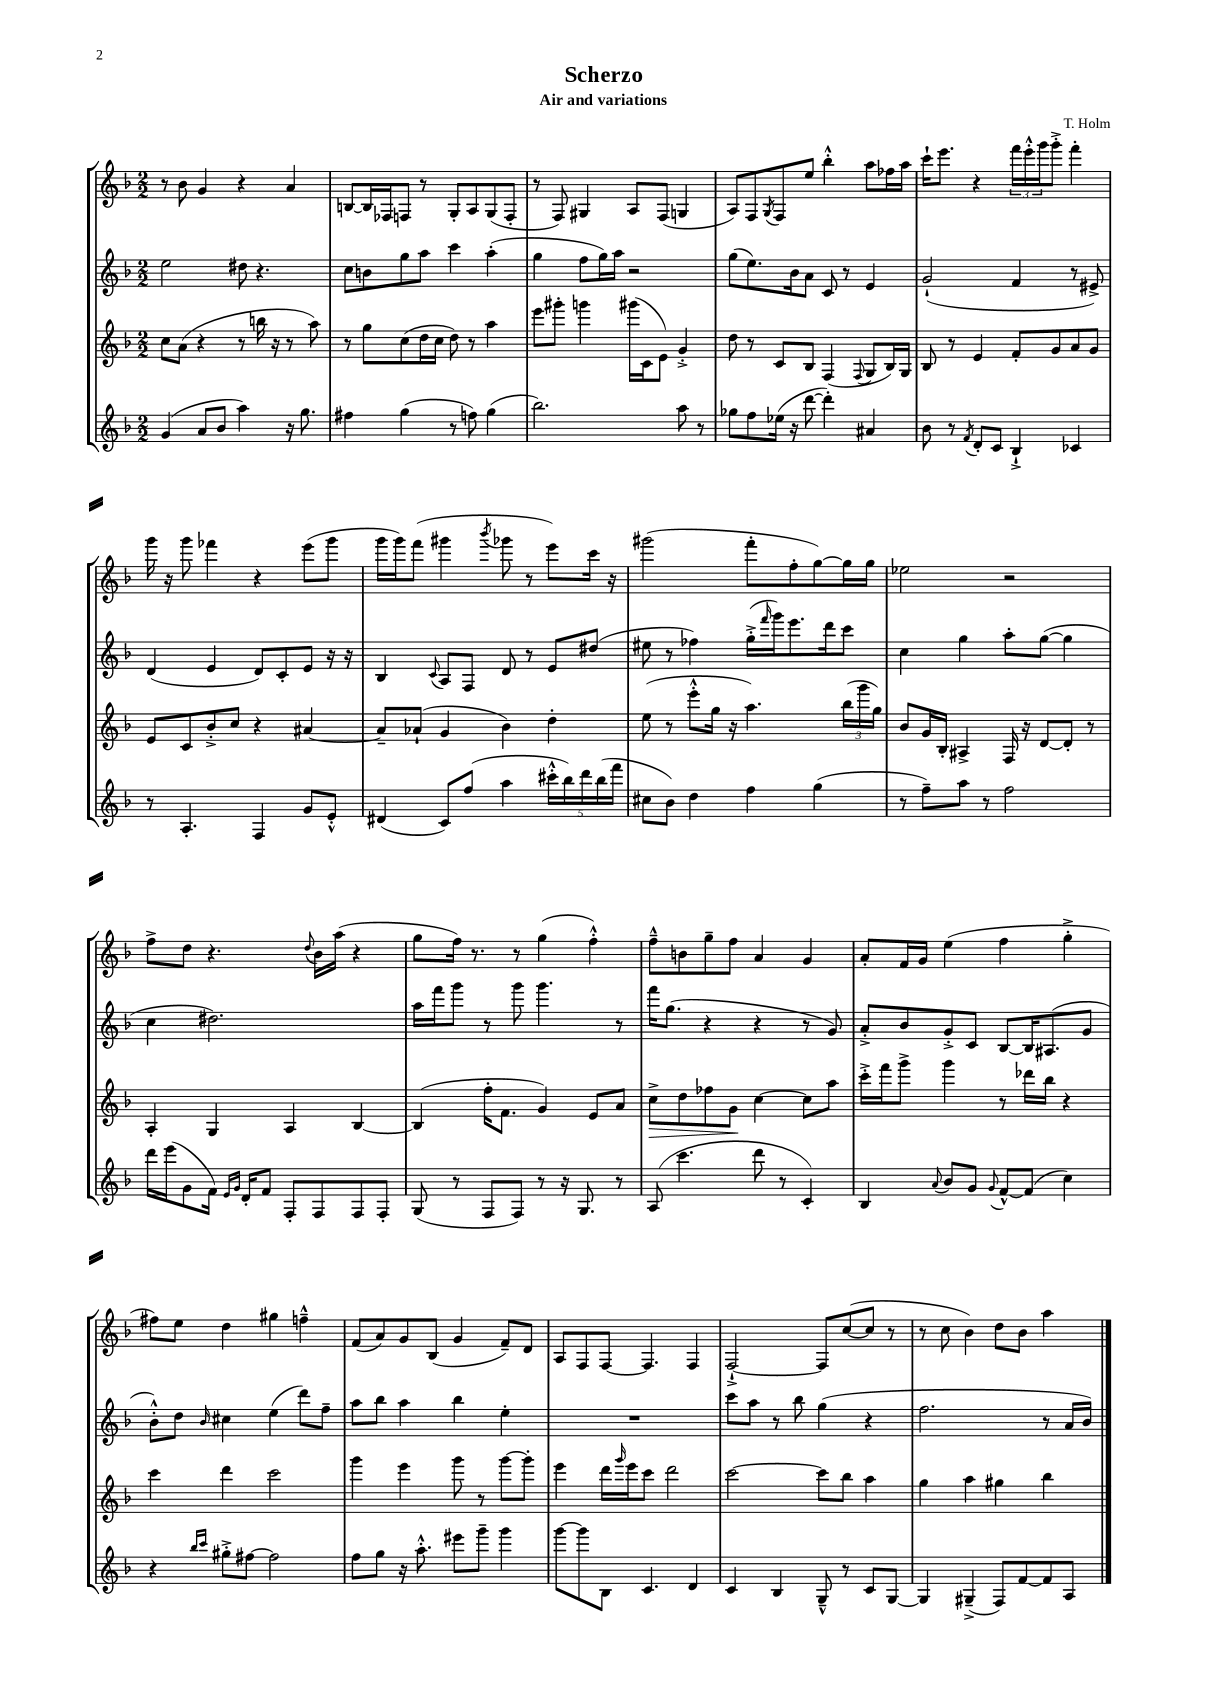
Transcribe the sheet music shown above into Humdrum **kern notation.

**kern	**kern	**kern	**kern
*staff4	*staff3	*staff2	*staff1
*clefG2	*clefG2	*clefG2	*clefG2
*k[b-]	*k[b-]	*k[b-]	*k[b-]
*M2/2	*M2/2	*M2/2	*M2/2
(4g/	8cc\L	2ee\	8r
.	(8a\J	.	8b-\
8a/L	4r	.	4g/
8b-/J	.	.	.
4aa\)	8r	8dd#\	4r
.	16bb\	4.r	.
.	16r	.	.
16r	8r	.	4a/
8.gg\	.	.	.
.	8aa\)	.	.
=	=	=	=
4ff#\	8r	8cc\L	[8B/L
.	8gg\L	8b\	16B/]L
.	.	.	16F-/J
(4gg\	(8cc\	8gg\	8F/J
.	16dd\L	8aa\J	8r
.	16cc\JJ	.	.
8r	8dd\)	4ccc\	8G'/L
8ff\)	8r	.	8A/
(4gg\	4aa\	(4aa'\	(8G/
.	.	.	8F'/J
=	=	=	=
2.bb-\)	8eee\L	4gg\	8r
.	8ggg#'\J	.	8F/)
.	4ggg\	8ff\L	4G#/
.	.	16gg\L)	.
.	.	16aa\JJ	.
.	(16ggg#\LL	2r	8A/L
.	16c\J	.	.
.	8e\J)	.	(8F/J
8aa\	4g'^/	.	4G/
8r	.	.	.
=	=	=	=
8gg-\L	8dd\	(8gg\L	8A/L)
8ff\	8r	8.ee\)	8F/
.	.	.	8qG/
(16ee-\Jk	8c/L	.	8F/
16r	.	16b-\k	.
[8ddd\	8B-/J	8a\J	8ee/J
4ddd'\])	(4F/	8c/	4bb-'^^\
.	.	8r	.
.	8qqF/	.	.
4a#/	8G/L	4e/	8aa\L
.	16B-/L)	.	16ff-\L
.	16G/JJ	.	16aa\JJ
=	=	=	=
8b-\	8B-/	(2g`/	16ccc`\LK
.	.	.	8.eee\J
8r	8r	.	.
8qf/	.	.	.
8d'/L	4e/	.	4r
8c/J	.	.	.
4B-`^/	8f'/L	4f/	24fff\LL
.	.	.	24eee'^^\
.	.	.	24ggg\J
.	8g/	.	8ggg'^\J
4c-/	8a/	8r	4fff'\
.	8g/J	8e#^/)	.
=	=	=	=
8r	8e/L	(4d/	16ggg\
.	.	.	16r
4.A'/	8c/	.	8ggg\
.	8b-'^/	4e/	4fff-\
.	8cc/J	.	.
4F/	4r	8d/L)	4r
.	.	8c'/	.
8g/L	[4a#/	8e/J	(8eee\L
8e'^^/J	.	16r	8ggg\J
.	.	16r	.
=	=	=	=
(4d#/	8a#~/]L	4B-/	16ggg\LL
.	.	.	16ggg\J)
.	(8a-`/J	.	(8fff\J
.	.	8qqc/	.
8c/L)	4g/	8A/L	4ggg#\
(8ff/J	.	8F/J	.
.	.	.	8qbbb-/
4aa\	4b-\)	8d/	8ggg-\
.	.	8r	8r
20ccc#'^^\LL	4dd'\	8e/L	8eee\L)
20bb-\)	.	.	.
20ddd\	.	.	.
.	.	(8dd#/J	16ccc\Jk
(20bb-\	.	.	.
.	.	.	16r
20fff\JJ	.	.	.
=	=	=	=
8cc#\L	(8ee\	8ee#\	(2ggg#\
8b-\J)	8r	8r	.
4dd\	8eee'^^\L	4ff-\)	.
.	16gg\Jk	.	.
.	16r	.	.
4ff\	4.aa\)	(16gg'^\LL	8fff'\L
.	.	16qqfff/	.
.	.	16ggg\J)	.
.	.	8.eee\	8ff'\
(4gg\	.	.	[8gg\)
.	.	16ddd\k	.
.	(24bb-\LL	8ccc\J	16gg\]L
.	24ggg\	.	.
.	.	.	16gg\JJ
.	24gg\JJ)	.	.
=	=	=	=
8r	8b-/L	4cc\	2ee-\
8ff~\L)	16g/L	.	.
.	16B-'/JJ	.	.
8aa\J	4A#^/	4gg\	.
8r	.	.	.
2ff\	16F/	8aa'\L	2r
.	16r	.	.
.	[8d/L	([8gg\J	.
.	8d'/]J	4gg\]	.
.	8r	.	.
=	=	=	=
16ddd\LL	4A'/	4cc\	8ff^\L
(16eee\J	.	.	.
8g\	.	.	8dd\J
16f\Jk)	4G/	2.dd#\)	4.r
16qqe/LL	.	.	.
16qqg/JJ	.	.	.
16d'/LK	.	.	.
8f/J	.	.	.
8F'/L	4A/	.	.
.	.	.	8qqdd/
8F/	.	.	16b-\LL
.	.	.	(16aa\JJ
8F/	[4B-/	.	4r
8F'/J	.	.	.
=	=	=	=
(8G/	(4B-/]	16aa\LL	8gg\L
.	.	16fff\J	.
8r	.	8ggg\J	16ff\Jk)
.	.	.	8.r
8F/L	16ff'\LK	8r	.
.	8.f\J	.	.
8F/J)	.	8ggg\	8r
8r	4g/)	4.ggg\	(4gg\
16r	.	.	.
8.G/	.	.	.
.	8e/L	.	4ff'^^\)
8r	8a/J	8r	.
=	=	=	=
(8A/	8cc^\L	16fff\LK	8ff~^^\L
.	.	(8.gg\J	.
4.ccc\	8dd\	.	8b\
.	8ff-\	4r	8gg~\
.	8g\J	.	8ff\J
8ddd\	[4cc\	4r	4a/
8r	.	.	.
4c'/)	8cc\]L	8r	4g/
.	8aa\J	8g/)	.
=	=	=	=
4B-/	16ccc'^\LL	8a'^/L	8a'/L
.	16fff\J	.	.
.	8ggg^\J	8b-/	16f/L
.	.	.	16g/JJ
8qqa/	.	.	.
8b-/L	4ggg\	8g'^/	(4ee\
8g/J	.	8c/J	.
8qqg/	.	.	.
[8f^^/L	8r	[8B-/L	4ff\
(8f/]J	16ddd-\LL	16B-/]K	.
.	16bb-\JJ	(8.A#/	.
4cc\)	4r	.	4gg'^\
.	.	8g/J	.
=	=	=	=
4r	4ccc\	8b-'^^\L)	8ff#\L)
.	.	8dd\J	8ee\J
16qqbb-/LL	.	.	.
16qqccc/JJ	.	16qqb-/	.
8gg#'^\L	4ddd\	4cc#\	4dd\
[8ff#\J	.	.	.
2ff#\]	2ccc\	(4ee\	4gg#\
.	.	8ddd\L)	4ff~^^\
.	.	8ff~\J	.
=	=	=	=
8ff\L	4ggg\	8aa\L	(8f/L
8gg\J	.	8bb-\J	8a/)
16r	4eee\	4aa\	8g/
8.aa'^^\	.	.	.
.	.	.	(8B-/J
8eee#\L	8ggg\	4bb-\	4g/
8ggg~\J	8r	.	.
4ggg\	[8ggg\L	4ee'\	8f~/L)
.	8ggg'\]J	.	8d/J
=	=	=	=
[8ggg\L	4eee\	1r	8A/L
8ggg\]	.	.	8F/
8B-\J	16ddd\LL	.	[8F/J
.	16qqggg/	.	.
.	16eee\J	.	.
4.c/	8ccc\J	.	4.F/]
.	2ddd\	.	.
4d/	.	.	4F/
=	=	=	=
4c/	[2ccc\	8ccc\L	[2F`^/
.	.	8aa\J	.
4B-/	.	8r	.
.	.	8bb-\	.
8G~^^/	8ccc\]L	(4gg\	8F/]L
8r	8bb-\J	.	([8cc/
8c/L	4aa\	4r	8cc/]J
[8G/J	.	.	8r
=	=	=	=
4G/]	4gg\	2.ff\	8r
.	.	.	8cc\
(4G#~^/	4aa\	.	4b-\)
8F/L)	4gg#\	.	8dd\L
[8f/	.	.	8b-\J
8f/]	4bb-\	8r	4aa\
8A/J	.	16a/LL	.
.	.	16b-/JJ)	.
==	==	==	==
*-	*-	*-	*-
